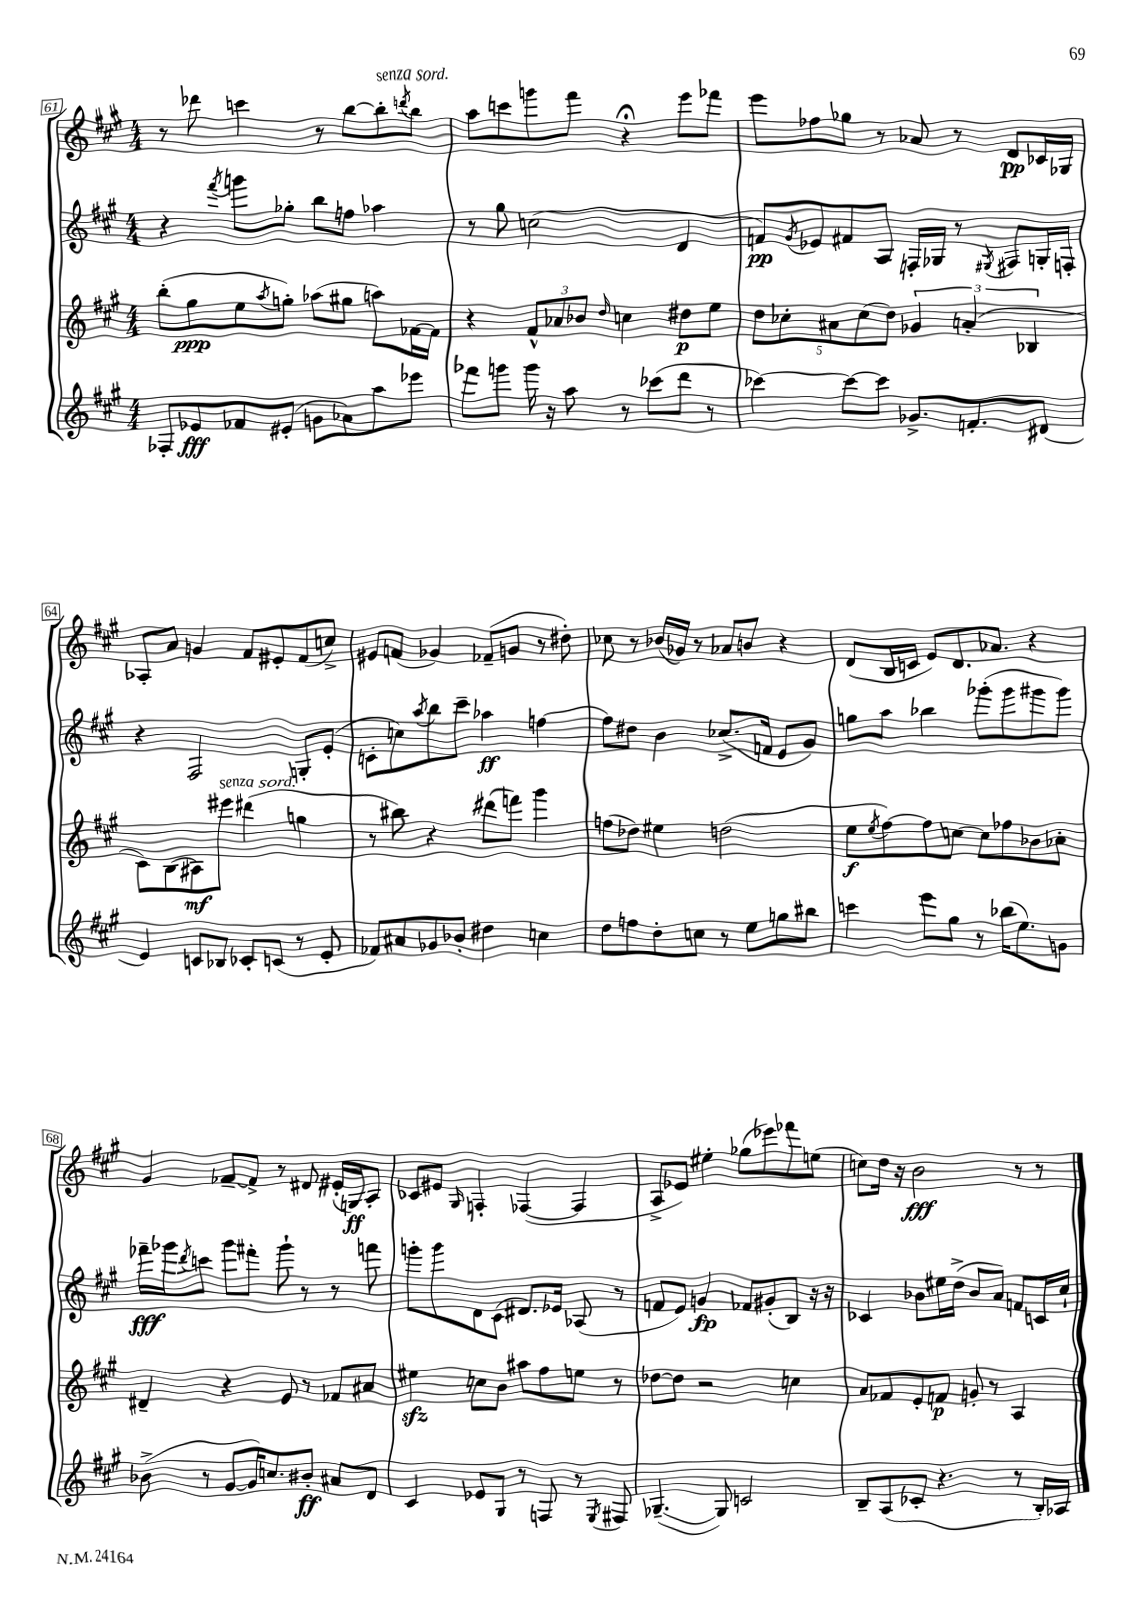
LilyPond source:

<<
\new StaffGroup <<
\new Staff = "s0" {
    \clef treble \key a \major \numericTimeSignature \time 4/4
    r8 des'''8 c'''4 r8 b''8~ b''8-.^\markup { \italic "senza sord." } \acciaccatura { d'''8 } b''8 |
    a''8 c'''8 g'''8 fis'''8 r4\fermata e'''8 fes'''8 |
    e'''8 fes''8 ges''8 r8 aes'8 r8 d'8\pp ces'16 ges16 |
    aes8-. a'8 g'4 fis'8 eis'8-. fis'8( c''8->) |
    eis'8 f'8( ges'4) fes'8--( g'8 r8 dis''8-.) |
    ces''8 r8 bes'16( ges'16) r8 aes'8 b'8 r4 |
    d'8( b16 c'16 e'8) d'8. aes'8. r4 |
    gis'4 fes'8~-- fes'8-> r8 dis'8 eis'16-.( g16\ff) a8-. |
    ces'8 eis'8 \grace { gis16 } f4-. fes4~( fes4 |
    a8-> ees'8) eis''4-. ges''8( ees'''8) fes'''8 e''8( |
    c''8) d''16 r16 b'2\fff r8 r8 \bar "|." |
}
\new Staff = "s1" {
    \clef treble \key a \major \numericTimeSignature \time 4/4
    r4 \acciaccatura { fis'''8 } g'''8 ges''8-. b''8 f''8 aes''4 |
    r8 gis''8 c''2( d'4 |
    f'8\pp) \acciaccatura { gis'8 } ees'8 fis'8 a8 f16-. ges16 r8 \acciaccatura { gis8 } fis8 g16-. f16-. |
    r4 fis2 g8-. e'8-.( |
    c'8-. c''8) \acciaccatura { a''8 } b''8 cis'''8-- aes''4\ff f''4~ |
    f''8 dis''8 b'4 ces''8.->( f'16 e'8 gis'8) |
    g''8 a''8 bes''4 ges'''8-.( ges'''8 gis'''8 gis'''8) |
    fes'''16--\fff ges'''16 \acciaccatura { d'''8 } c'''8 ges'''8 fis'''8-. ges'''8-! r8 r8 f'''8 |
    g'''8-. g'''8 d'8 cis'8( dis'8.) ees'16 aes8( r8 |
    f'8 e'8) g'4\fp fes'8 gis'8-.( b8) r16 r16 |
    ces'4 bes'8 eis''16 d''16->( bes'8 a'8) f'8 c'16 cis''16-! \bar "|." |
}
\new Staff = "s2" {
    \clef treble \key a \major \numericTimeSignature \time 4/4
    b''8-.( gis''8\ppp e''8 \acciaccatura { a''8 } g''8-.) aes''8( gis''8 a''8) fes'16~ fes'16 |
    r4 \tuplet 3/2 { fis'8-^ aes'8 bes'8 } \grace { d''16 } c''4 dis''8\p e''8 |
    \tuplet 5/4 { d''8 ces''8-. ais'8 ces''8( d''8) } \tuplet 3/2 { ges'4 a'4-.( bes4 } |
    cis'8) b8( ais8\mf) eis'''8^\markup { \italic "senza sord." } dis'''4( g''4 |
    r8 bis''8) r4 dis'''8( f'''8) gis'''4 |
    f''8( des''8) eis''4 d''2( |
    e''8\f \acciaccatura { e''8 } fis''8~) fis''8 c''8~ c''8 fes''8 bes'8 aes'8-. |
    dis'4-- r4 e'8 r8 fes'8 ais'8 |
    eis''4\sfz c''8 b'8 ais''8 fis''8 e''8 r8 |
    des''8~ des''8 r2 c''4 |
    a'8 fes'8 e'8-. f'8\p g'8-. r8 a4 \bar "|." |
}
\new Staff = "s3" {
    \clef treble \key a \major \numericTimeSignature \time 4/4
    fes8-. ees'8\fff fes'8 eis'8-.( g'8 aes'8) a''8 ees'''8 |
    fes'''8 g'''8 g'''16 r16 a''8 r8 ces'''8( d'''8 r8 |
    ces'''4~) ces'''8~ ces'''8 ges'8.-> f'8.-. dis'8( |
    e'4) c'8 bes8 ces'8-. c'8( r8 e'8-. |
    fes'8) ais'8 ges'8 bes'8-. dis''4 c''4 |
    d''8 f''8 d''8-. c''8 r8 e''8 g''8 bis''8 |
    c'''4 e'''8 gis''8 r8 bes''16( e''8.) g'8 |
    bes'8->( r8 gis'8~ gis'16) c''8. bis'8-.\ff ais'8 d'8 |
    cis'4 ees'8 gis8 r8 f8 r8 \acciaccatura { e8 } fis8 |
    ges4.~--( ges8) c'2 |
    b8-- a8( ces'8-. r4. r8 b16-.) aes16 \bar "|." |
}
>>
>>
\layout { \context { \Score currentBarNumber = #61 \override BarNumber.stencil = #(make-stencil-boxer 0.1 0.3 ly:text-interface::print) } }
